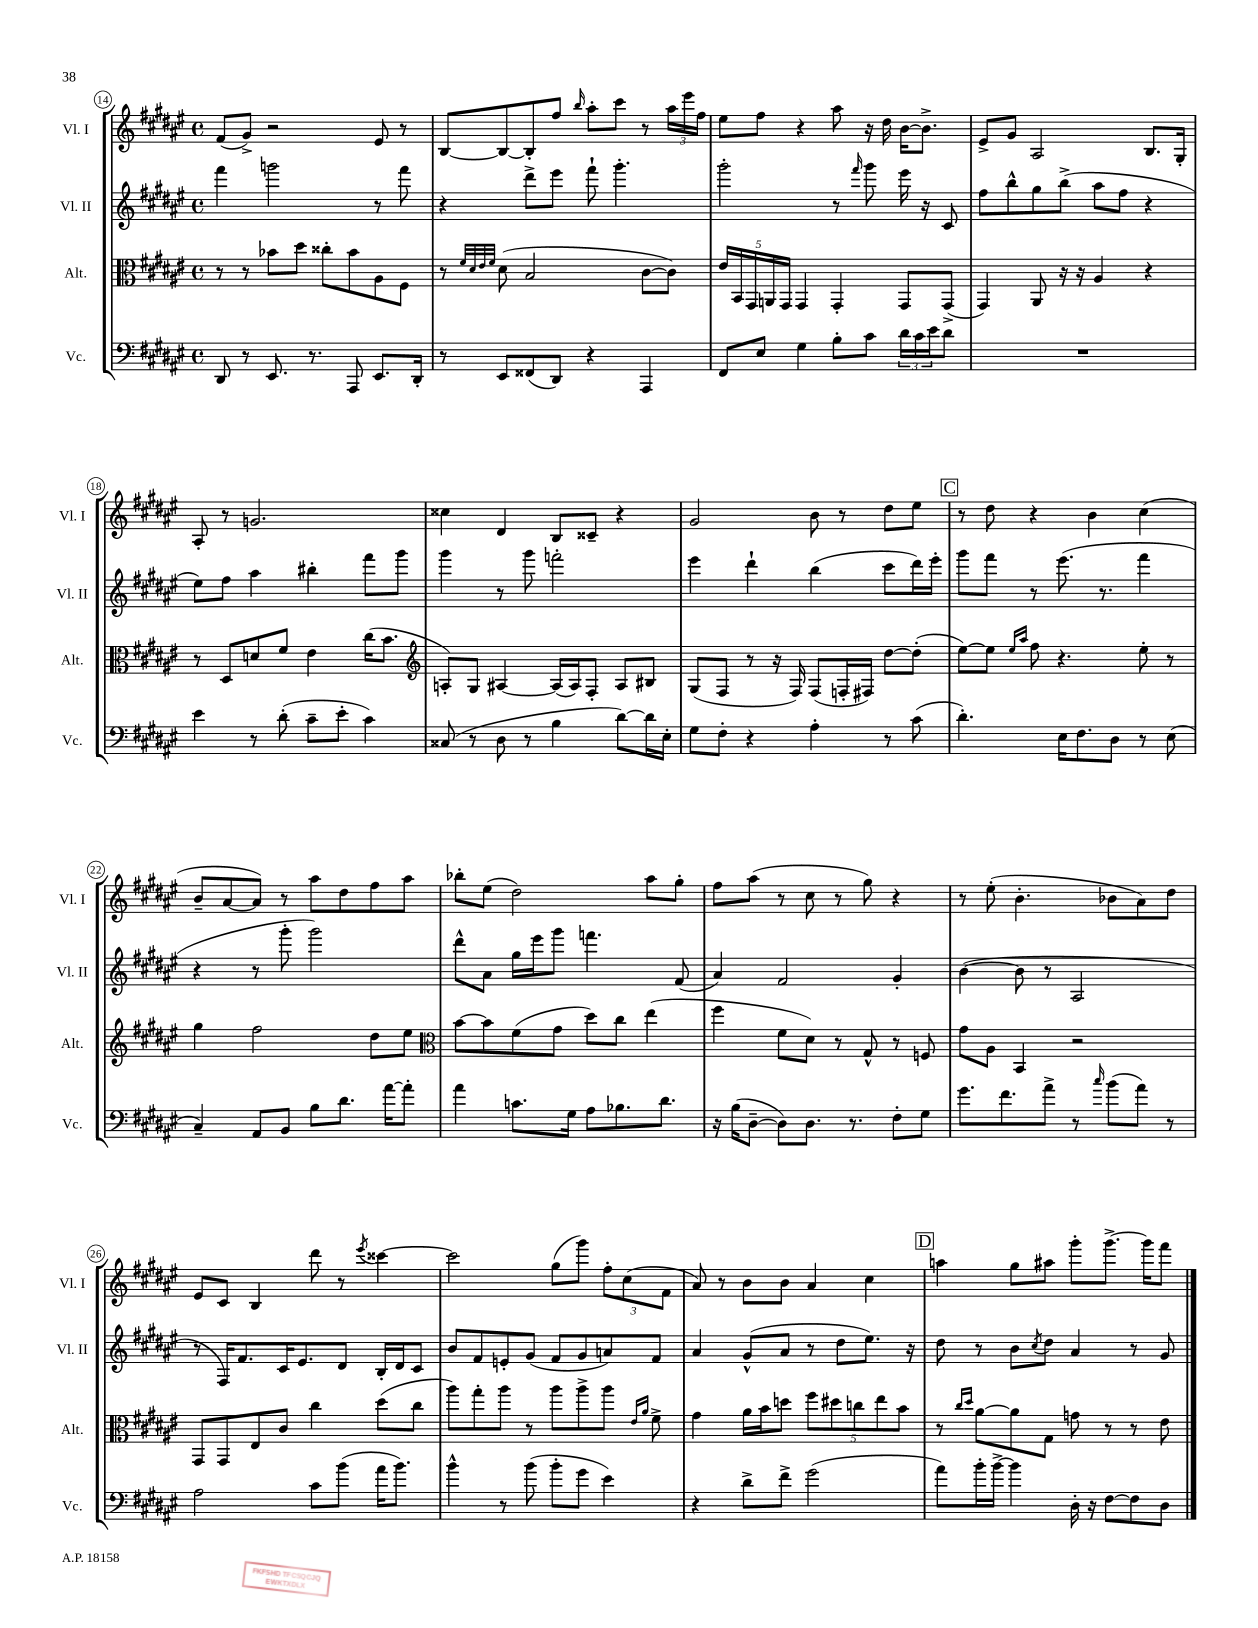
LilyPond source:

<<
\new StaffGroup <<
\new Staff = "s0" \with { instrumentName = "Vl. I" shortInstrumentName = "Vl. I" } {
    \clef treble \key fis \major \defaultTimeSignature \time 4/4
    fis'8( gis'8->) r2 eis'8 r8 |
    b8~ b8~ b8-. fis''8 \grace { b''16 } ais''8-. cis'''8 r8 \tuplet 3/2 { ais''16 eis'''16 fis''16 } |
    eis''8 fis''8 r4 ais''8 r16 dis''16 b'16~ b'8.-> |
    eis'8-> gis'8 ais2 b8. gis16-. |
    ais8-. r8 g'2. |
    cisis''4 dis'4 b8 cisis'8-- r4 |
    gis'2 b'8 r8 dis''8 eis''8 |
    \mark \markup { \box "C" } r8 dis''8 r4 b'4 cis''4( |
    b'8-- ais'8~ ais'8) r8 ais''8 dis''8 fis''8 ais''8 |
    bes''8-. eis''8( dis''2) ais''8 gis''8-. |
    fis''8 ais''8( r8 cis''8 r8 gis''8) r4 |
    r8 eis''8-.( b'4.-. bes'8 ais'8) dis''8 |
    eis'8 cis'8 b4 dis'''8 r8 \acciaccatura { eis'''8 } cisis'''4~ |
    cisis'''2 gis''8( gis'''8) \tuplet 3/2 { fis''8-. cis''8( fis'8 } |
    ais'8) r8 b'8 b'8 ais'4 cis''4 |
    \mark \markup { \box "D" } a''4 gis''8 ais''8 gis'''8-. gis'''8.~-> gis'''16 fis'''8 \bar "|." |
}
\new Staff = "s1" \with { instrumentName = "Vl. II" shortInstrumentName = "Vl. II" } {
    \clef treble \key fis \major \defaultTimeSignature \time 4/4
    fis'''4 g'''2 r8 fis'''8 |
    r4 dis'''8-> eis'''8 fis'''8-! gis'''4.-. |
    gis'''2-. r8 \grace { fis'''16 } gis'''8 eis'''16 r16 cis'8 |
    fis''8 b''8-^ gis''8 b''8->( ais''8 fis''8 r4 |
    eis''8) fis''8 ais''4 bis''4-. fis'''8 gis'''8 |
    gis'''4 r8 gis'''8 f'''2-. |
    eis'''4 dis'''4-! b''4( cis'''8 dis'''16) eis'''16-. |
    \mark \markup { \box "C" } gis'''8 fis'''8 r8 eis'''8.( r8. fis'''4 |
    r4 r8 gis'''8-. gis'''2) |
    dis'''8-^ ais'8 gis''16 eis'''16 gis'''8 f'''4. fis'8( |
    ais'4) fis'2 gis'4-. |
    b'4~( b'8 r8 ais2 |
    r8 fis16) fis'8. cis'16 eis'8. dis'8 b16-. dis'16 cis'8 |
    b'8 fis'8 e'8-. gis'8( fis'8 gis'8 a'8) fis'8 |
    ais'4 gis'8-^( ais'8 r8 dis''8 eis''8.) r16 |
    \mark \markup { \box "D" } dis''8 r8 b'8 \acciaccatura { cis''8 } dis''8 ais'4 r8 gis'8 \bar "|." |
}
\new Staff = "s2" \with { instrumentName = "Alt." shortInstrumentName = "Alt." } {
    \clef alto \key fis \major \defaultTimeSignature \time 4/4
    r8 r8 bes'8 dis''8 cisis''8-. bes'8 ais8 fis8 |
    r8 \grace { fis'32 dis'32 eis'32 fis'32 } dis'8( b2 cis'8~ cis'8) |
    \tuplet 5/4 { eis'16 b,16 gis,16 a,16 gis,16 } gis,4 gis,4-. gis,8 gis,8->( |
    gis,4) ais,8 r16 r16 ais4 r4 |
    r8 dis8 d'8 fis'8 eis'4 cis''16( b'8. |
    \clef treble a8-.) gis8 ais4~ ais16( ais16) fis8-. ais8 bis8 |
    gis8( fis8 r8 r16 fis16) fis8( f16-. fis16) dis''8~ dis''8-.( |
    \mark \markup { \box "C" } eis''8~) eis''8 \grace { eis''16 ais''16 } fis''8 r4. eis''8-. r8 |
    gis''4 fis''2 dis''8 eis''8 |
    \clef alto b'8~ b'8 fis'8( gis'8 dis''8) cis''8 eis''4( |
    fis''4 fis'8 dis'8) r8 gis8-^ r8 f8 |
    gis'8 ais8 b,4 r2 |
    gis,8 gis,8 eis8 cis'8 cis''4 dis''8( cis''8 |
    ais''8) gis''8-. ais''8 r8 ais''8 ais''8-> ais''8 \grace { eis'16 ais'16 } fis'8-> |
    gis'4 ais'16 b'16 d''8 \tuplet 5/4 { fis''8 dis''8 c''8 eis''8 b'8 } |
    \mark \markup { \box "D" } r8 \grace { cis''16 dis''16 } ais'8~ ais'8 gis8 g'8 r8 r8 eis'8 \bar "|." |
}
\new Staff = "s3" \with { instrumentName = "Vc." shortInstrumentName = "Vc." } {
    \clef bass \key fis \major \defaultTimeSignature \time 4/4
    dis,8 r8 eis,8. r8. ais,,8 eis,8. dis,16-. |
    r8 eis,8 fisis,8( dis,8) r4 ais,,4 |
    fis,8 eis8 gis4 b8-. cis'8 \tuplet 3/2 { dis'16 cis'16 eis'16 } dis'8 |
    R1 |
    eis'4 r8 dis'8-.( cis'8-- eis'8-. cis'4) |
    cisis8( r8 dis8 r8 b4 dis'8~) dis'16 eis16-. |
    gis8 fis8-. r4 ais4-. r8 cis'8( |
    \mark \markup { \box "C" } dis'4.-.) eis16 fis8. dis8 r8 eis8( |
    cis4--) ais,8 b,8 b8 dis'8. ais'16~ ais'8-. |
    ais'4 c'8. gis16 ais8 bes8. dis'8. |
    r16 b16( dis8~-- dis8) dis8. r8. fis8-. gis8 |
    gis'8. fis'8. ais'8-> r8 \grace { cis''16 } b'8( ais'8) r8 |
    ais2 cis'8 b'8( ais'16 b'8.) |
    b'4-^ r8 b'8( b'8-. gis'8 eis'4) |
    r4 dis'8-> fis'8-> gis'2( |
    \mark \markup { \box "D" } ais'8) b'16-. b'16~-> b'4 dis16-. r16 fis8~ fis8 dis8 \bar "|." |
}
>>
>>
\layout { \context { \Score currentBarNumber = #14 \override BarNumber.stencil = #(make-stencil-circler 0.1 0.3 ly:text-interface::print) } }
